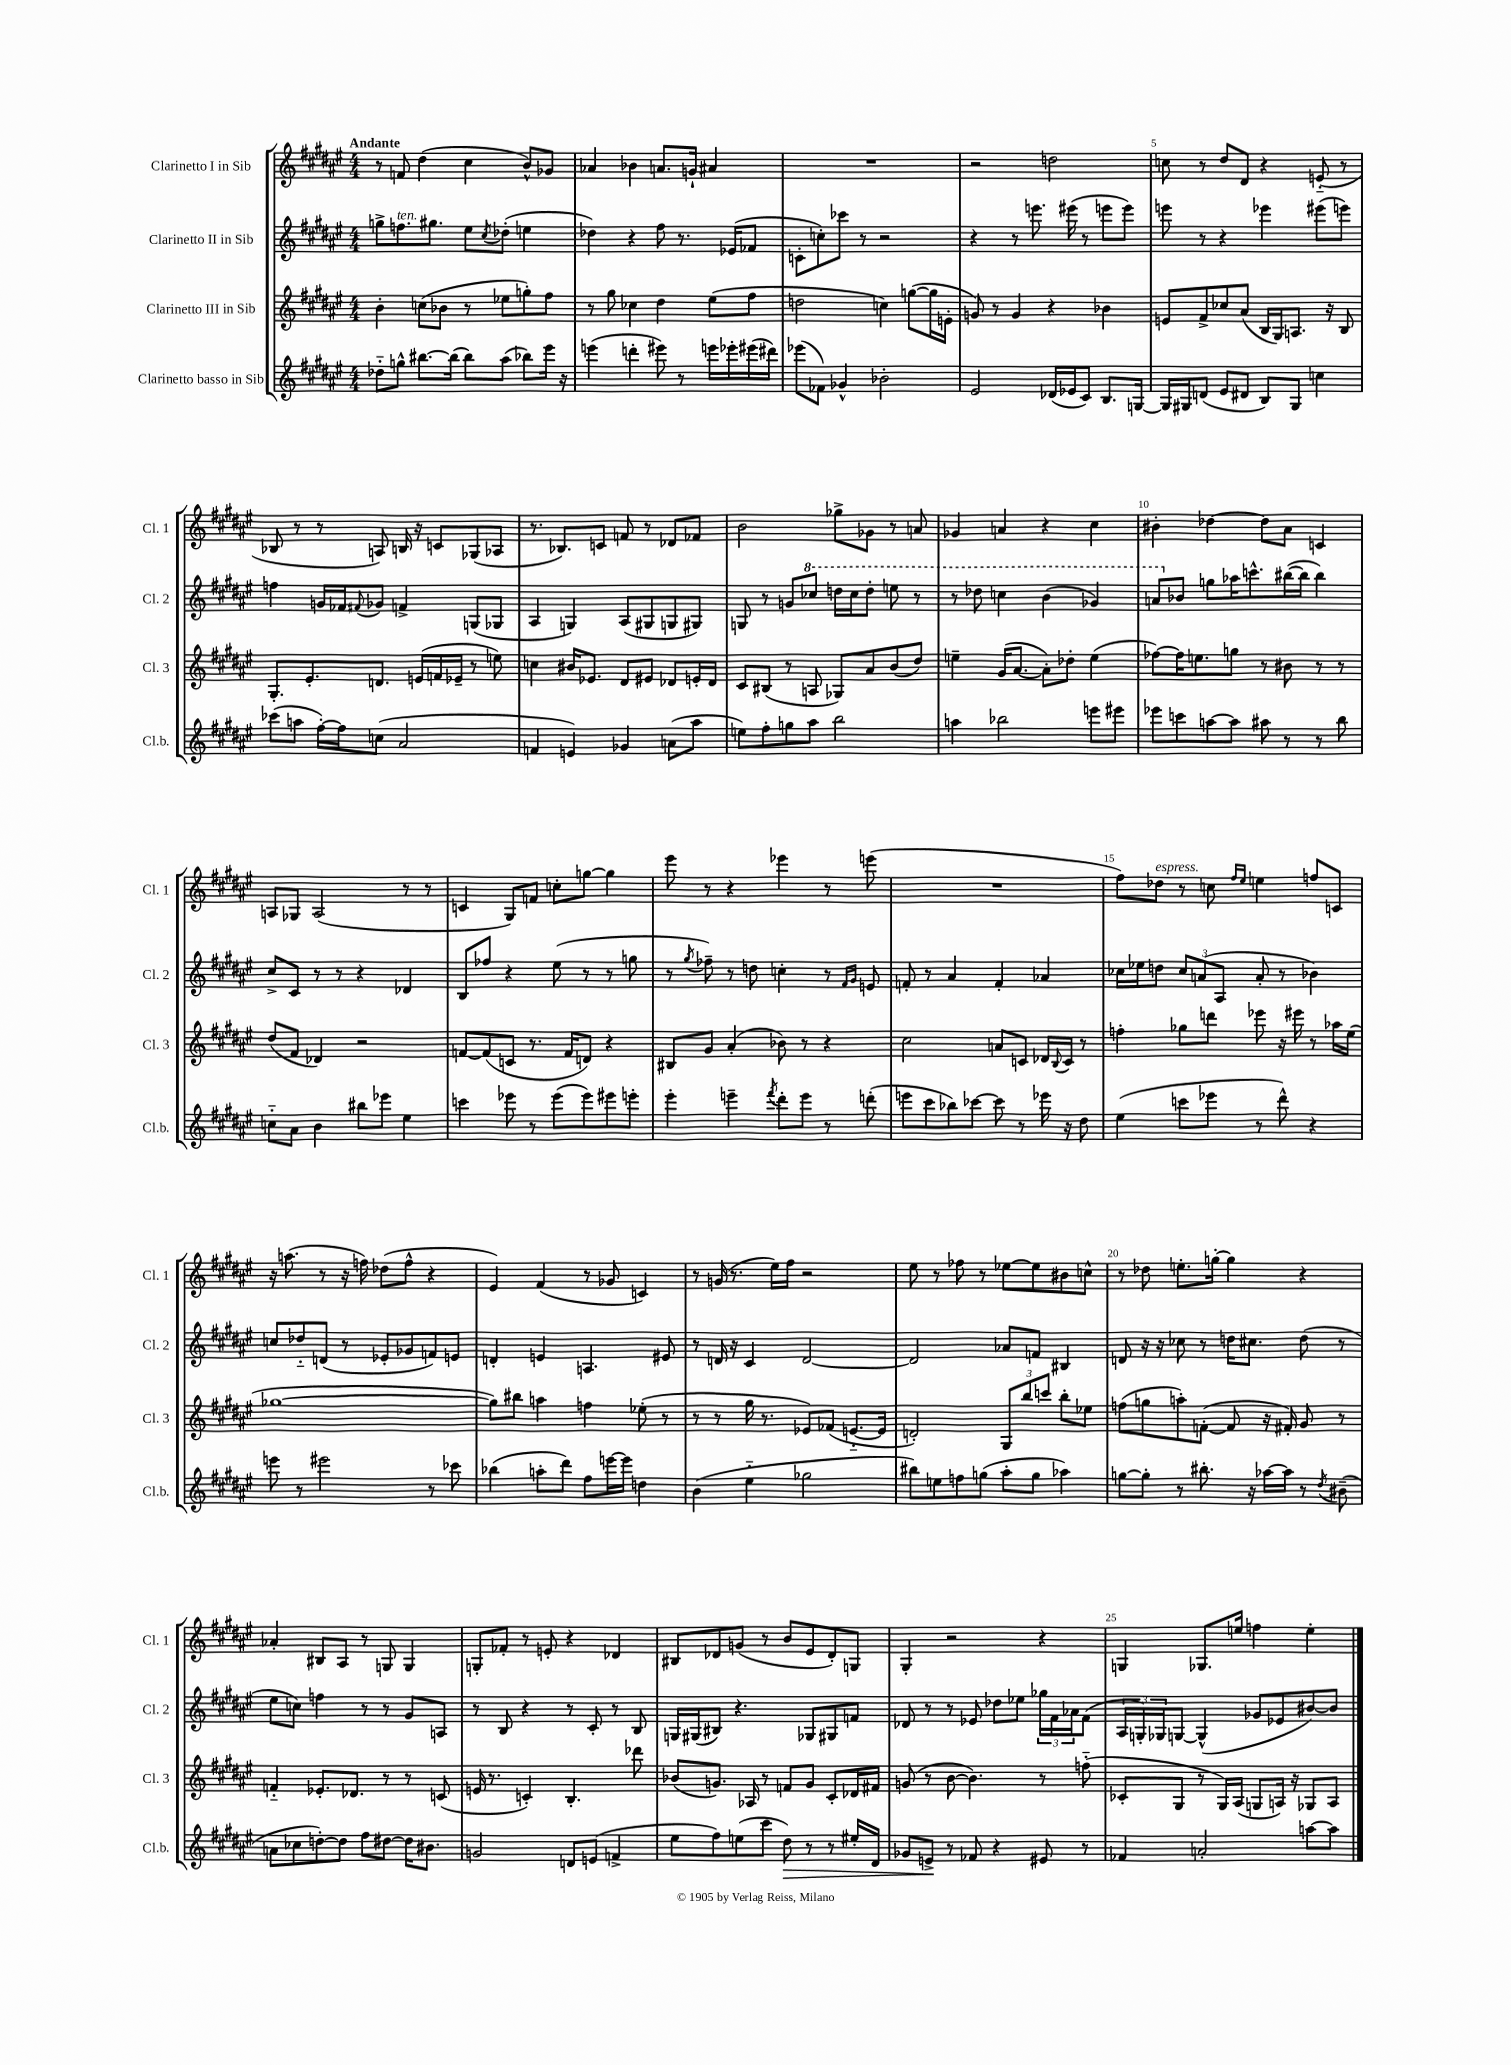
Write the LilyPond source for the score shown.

<<
\new StaffGroup <<
\new Staff = "s0" \with { instrumentName = "Clarinetto I in Sib" shortInstrumentName = "Cl. 1" } {
    \clef treble \key fis \major \numericTimeSignature \time 4/4 \tempo "Andante"
    r8 f'8 dis''4( cis''4 b'8-^) ges'8 |
    aes'4 bes'4 a'8. g'16-! ais'4 |
    R1 |
    r2 d''2 |
    c''8 r8 dis''8 dis'8 r4 e'8-_( r8 |
    bes8 r8 r8 a8) b16 r16 c'8 ges8( aes8 |
    r8. bes8.) c'8 f'8 r8 des'8 fes'8 |
    b'2 ges''8-> ges'8 r8 a'8 |
    ges'4 a'4 r4 cis''4 |
    bis'4-. des''4~ des''8 ais'8 c'4 |
    a8 ges8 a2( r8 r8 |
    c'4 gis8) f'8 c''8-. g''8~ g''4 |
    eis'''8 r8 r4 ees'''4 r8 e'''8( |
    R1 |
    fis''8) des''8^\markup { \italic "espress." } r8 c''8 \grace { fis''16 eis''16 } e''4 f''8 c'8 |
    r16 a''8.( r8 r16 f''16) des''8( f''8-^ r4 |
    eis'4) fis'4( r8 ges'8 c'4) |
    r8 g'16( r8. eis''16) fis''16 r2 |
    eis''8 r8 fes''8 r8 ees''8~ ees''8 bis'8 c''8-^ |
    r8 des''8 e''8.-. g''16~-. g''4 r4 |
    aes'4-. bis8 ais8 r8 g8 g4 |
    g8-. fes'8-. r8 e'8-. r4 des'4 |
    bis8 des'8 g'8( r8 b'8 eis'8 des'8-.) g8 |
    gis4-. r2 r4 |
    g4 ges8. e''16 f''4 e''4-. \bar "|." |
}
\new Staff = "s1" \with { instrumentName = "Clarinetto II in Sib" shortInstrumentName = "Cl. 2" } {
    \clef treble \key fis \major \numericTimeSignature \time 4/4
    g''8-> f''8.^\markup { \italic "ten." } gis''8. eis''8 \acciaccatura { cis''8 } des''8-.( e''4 |
    des''4) r4 fis''8 r8. ees'16( fes'8 |
    c'8-. c''8-.) ces'''8 r8 r2 |
    r4 r8 e'''8. eis'''16( r8 e'''8 e'''8) |
    e'''8 r8 r4 ees'''4 eis'''8( e'''8) |
    f''4 g'16 fes'16 \appoggiatura { fis'8 } ges'8 f'4-> g8( ges8 |
    ais4 g4) ais8( gis8 g8 gis8) |
    g8 r8 g'8 \ottava #1 ces'''8 d'''16 ces'''16 d'''8-. e'''8 r8 |
    r8 des'''8 c'''4 b''4( ges''4) |
    a''8 \ottava #0 bes'8 g''8 aes''16 c'''8.-^ bis''16~( bis''16 bis''4) |
    cis''8-> cis'8 r8 r8 r4 des'4 |
    b8 fes''8 r4 eis''8( r8 r8 g''8 |
    r8 \acciaccatura { gis''8 } fes''8--) r8 d''8 c''4-. r8 \grace { fis'16 gis'16 } e'8 |
    f'8-. r8 ais'4 f'4-. aes'4 |
    ces''16 ees''16 d''8 \tuplet 3/2 { ces''8 a'8( ais8 } a'8-. r8 bes'4) |
    c''8 des''8-_ d'8( r8 ees'8-. ges'8 f'8) e'8 |
    d'4-. e'4 a4. eis'8 |
    r8 d'16 r16 cis'4 d'2~ |
    d'2 aes'8 f'8 bis4 |
    d'8 r16 r16 ces''8 r8 d''16 cis''8. d''8( r8 |
    eis''8 c''8) f''4 r8 r8 gis'8 a8 |
    r8 b8 r4 r8 cis'8-. r8 b8 |
    g16 gis16( bis8) r4. ges8 gis8 f'8 |
    des'8 r8 r8 ees'8 des''8 ees''8 \tuplet 3/2 { ges''16 fis'16 aes'16 } fis'8( |
    \tuplet 3/2 { ais16 g16-.) ges16 } g8~ g4-^( ges'8 ees'8 bis'8~) bis'8 \bar "|." |
}
\new Staff = "s2" \with { instrumentName = "Clarinetto III in Sib" shortInstrumentName = "Cl. 3" } {
    \clef treble \key fis \major \numericTimeSignature \time 4/4
    b'4-. c''8( bes'8 r8 ees''8 g''8-.) fis''8 |
    r8 gis''8 ces''4 dis''4 eis''8( fis''8 |
    d''2 c''4) g''8~( g''16 e'16-. |
    g'8) r8 g'4 r4 bes'4 |
    e'8 fis'8-> ces''8 ais'8( b16 gis16) a8. r16 b8 |
    gis8.-. eis'8.-. d'8. e'16( f'16 ees'16-- r8 e''8) |
    c''4 bis'16 ees'8. dis'8 eis'8 des'8 e'16-. des'16 |
    cis'8 bis8( r8 a8 ges8) ais'8 b'8( dis''8) |
    e''4-- gis'16( ais'8.~ ais'8-.) des''8-. e''4( |
    fes''8~) fes''16 e''8. g''8 r8 bis'8 r8 r8 |
    dis''8( fis'8 des'4) r2 |
    f'8~ f'8( c'8 r8. f'16 d'8) r4 |
    bis8 gis'8 ais'4-.( bes'8) r8 r4 |
    cis''2 a'8 c'8 des'16 \appoggiatura { b8 } c'16 r8 |
    f''4-. ges''8 d'''8 ees'''8 r16 eis'''16 r8 aes''16 eis''16( |
    ges''1~ |
    ges''8) bis''8 a''4 f''4 ees''8-.( r8 |
    r8 r8 gis''16 r8. ees'8) fes'8( e'8.~-_ e'16 |
    d'2-.) \tuplet 3/2 { gis8 b''8 c'''8 } b''8-. ees''8 |
    f''8( g''8 a''8-.) f'8~-.( f'8 r16 fis'16-.) gis'8 r8 |
    f'4-_ ees'8.-. des'8. r8 r8 c'8( |
    e'16 r8. c'4-.) b4.-. des'''8 |
    bes'8( g'8.) aes16 r8 f'8 g'8 cis'8-. des'16 fis'16 |
    g'8( r8 b'8~ b'4.) r8 f''8-_( |
    ces'8-. gis8 r8 gis16) ais16( g8 a16) r16 ges8 a8 \bar "|." |
}
\new Staff = "s3" \with { instrumentName = "Clarinetto basso in Sib" shortInstrumentName = "Cl.b." } {
    \clef treble \key fis \major \numericTimeSignature \time 4/4
    des''8-_ g''8-^ bis''8.~ bis''16( bis''8) ais''8( bes''8) eis'''16 r16 |
    e'''4( d'''4-. eis'''8) r8 e'''16 ees'''16-. eis'''16( dis'''16) |
    ees'''8( fes'8) ges'4-^ bes'2-. |
    eis'2 des'16( ees'16 cis'8) b8. g16~ |
    g16 gis16 d'8( eis'8 dis'8 b8) gis8 c''4 |
    ces'''8( a''8 fis''16~-.) fis''16 c''8( ais'2 |
    f'4 e'4) ges'4 a'8( ais''8 |
    e''8) fis''8-. g''8 ais''8 b''2 |
    a''4 bes''2 e'''8 eis'''8 |
    ees'''8 c'''8 a''8~ a''8 ais''8 r8 r8 b''8 |
    c''8-_ ais'8 b'4 bis''8 ees'''8 eis''4 |
    c'''4 ees'''8 r8 ees'''8( ees'''8) eis'''8 e'''8-. |
    eis'''4-. e'''4-- \acciaccatura { fis'''8 } dis'''8-. e'''8 r8 d'''8-.( |
    e'''8 cis'''8 bes''8) ces'''8~ ces'''8 r8 ees'''16 r16 dis''8 |
    eis''4( c'''8 ees'''8 r8 dis'''8-^) r4 |
    e'''8 r8 eis'''2 r8 ces'''8 |
    bes''4( a''8-. dis'''8) fis''8 e'''16~ e'''16 d''4 |
    b'4( eis''4-_ ges''2 |
    bis''8) e''8 f''8 g''8( ais''8-. g''8 aes''4) |
    g''8~ g''8-. r8 bis''8.-. r16 aes''16~ aes''16 r8 \acciaccatura { dis''8 } bis'8--( |
    a'8 ces''8 d''8~-.) d''8 fis''8 dis''8~ dis''16 bis'8. |
    g'2 d'8 e'8( f'4-> |
    eis''8 fis''8) e''8( cis'''8 dis''8\>) r8 r8 eis''16-. dis'16 |
    ges'8 e'8->\! r8 fes'8 r4 eis'8 r8 |
    fes'4 a'2-. a''8~ a''8 \bar "|." |
}
>>
>>
\layout { \context { \Score \override BarNumber.break-visibility = ##(#f #t #t) barNumberVisibility = #(every-nth-bar-number-visible 5) } }
